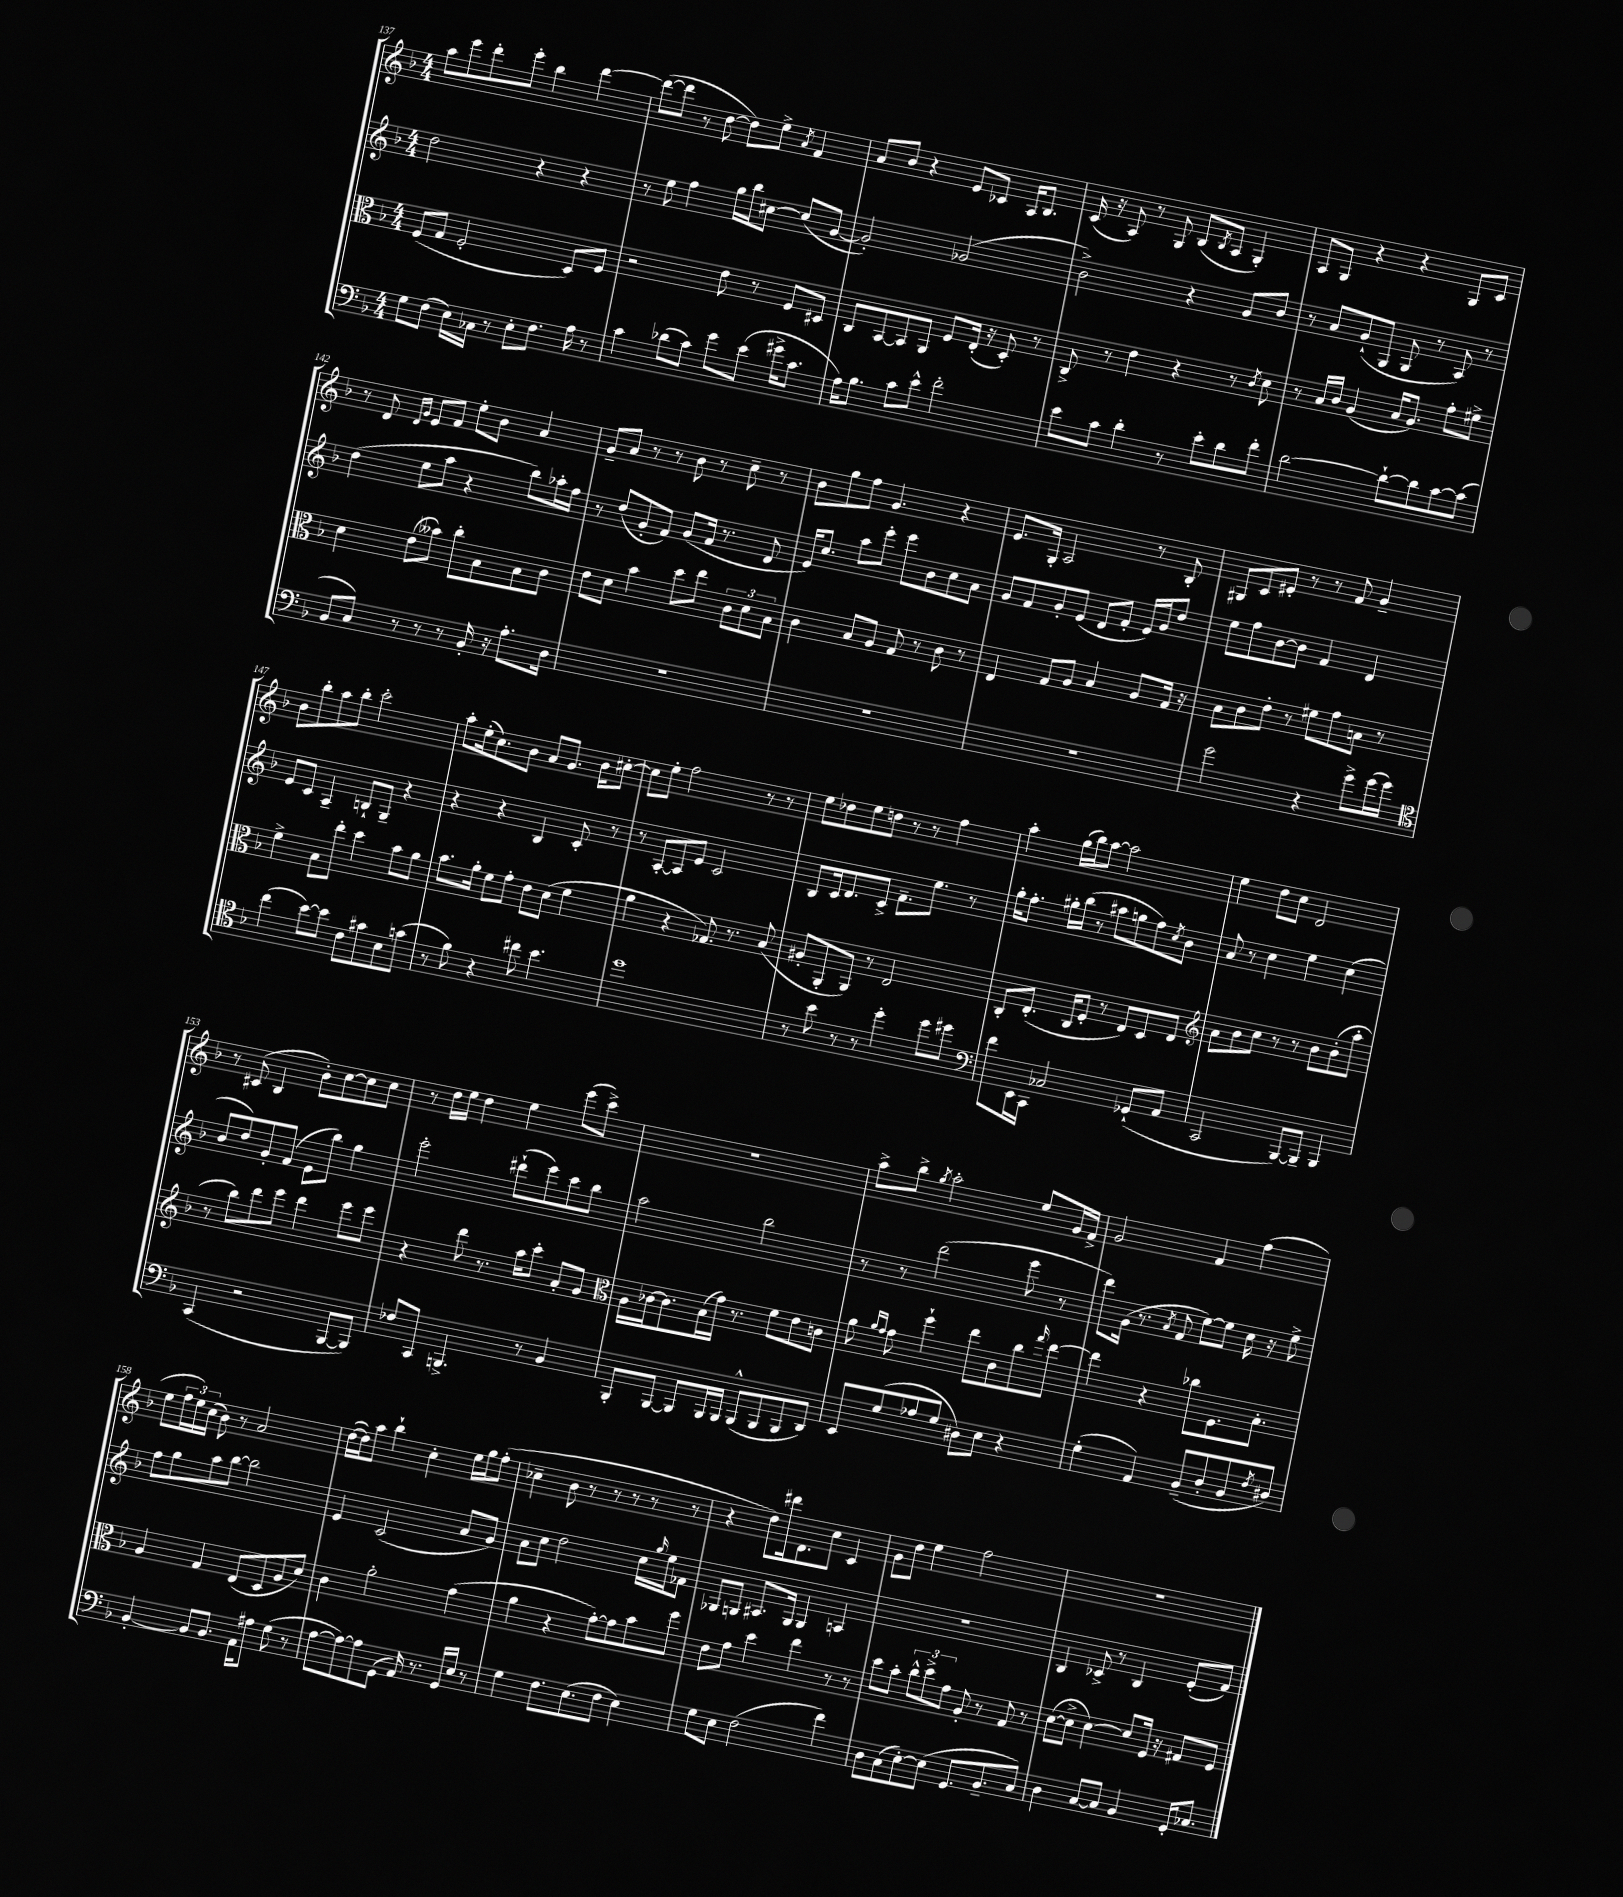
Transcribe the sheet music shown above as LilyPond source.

<<
\new StaffGroup <<
\new Staff = "s0" {
    \clef treble \key f \major \numericTimeSignature \time 4/4
    a''8 e'''8 d'''8-. e'''8-. bes''4 d'''4~ |
    d'''8~( d'''8 r8 d''8~ d''8) e''8-> \acciaccatura { a'8 } f'4 |
    a'8 bes'8 r4 e'8 ces'8 a16 bes8. |
    c'16( r16 a8) r8 g8 bes8( \acciaccatura { bes8 } a8 g4-.) |
    a8 g8 r4 r4 g8 c'8 |
    r8 d'8 \grace { d'16 g'16 } e'8 f'8 e''8-. bes'8 a'4 |
    g'8-- a'8 r8 r8 bes'8 r8 c''8-- r8 |
    bes'8 g''8 f''8 g'4. r4 |
    e'8. g16-. a2 r8 bes8-. |
    gis8 c'8 eis'8-. r8 r8 f'8 g'4-- |
    bes'8 bes''8-. a''8 bes''8-. c'''2-. |
    a''8-. e''16-.( c''8.) bes'8 a'8 g'8. bes'16 cis''8~-. |
    cis''8 e''8-. f''2 r8 r8 |
    e''8 des''8 e''8 d''8 r8 r8 f''4 |
    a''4-. g''16( bes''16) a''8~ a''2 |
    e''4 d''8 c''8 d'2 |
    r8 cis'8( bes4 bes'8-.) c''8~ c''8 c''8 |
    r8 d''16 e''16 d''4 e''4 e'''8( c'''8->) |
    r1 |
    a''8-> bes''8-> \acciaccatura { g''8 } a''2-. e''8 g'16 f'16-> |
    g'2 f'4 f''4( |
    e''8 \tuplet 3/2 { f''16 e''16) c''16( } bes'8) r8 a'2 |
    d''16~( d''16) a''8 bes''4-! c''4-. e''16 g''16 f''8-.( |
    ces''4-- bes'8 r8 r8 r8 r8 r8 |
    r4 d''8) dis'''16 d'8. c''8 c'4 |
    g'8 d''8 e''4 f''2 |
    R1 \bar "|." |
}
\new Staff = "s1" {
    \clef treble \key f \major \numericTimeSignature \time 4/4
    d''2 r4 r4 |
    r8 e''8 f''4 g''16 bes''16 cis''8~ cis''8( g'8~ |
    g'2-.) ges'2( |
    bes'2->) r4 g'8 bes'8 |
    r8 a'8 g'8-!( g8 g8 r8 a8) r8 |
    d''4( e''8 a''8 r4 bes''8) aes''16-. f''16 |
    r8 d''8( g'8-. f'8) g'8( f'16 r8. d'8 |
    e'16) c''8. a''8 e'''8-. e'''8 bes'8 c''8 a'8 |
    g'8 f'8 g'8-. e'8( d'8 f'8-. e'16) g'16 d''8 |
    e''8 f''8 bes'8~ bes'8 f'4 d'4 |
    e'8 c'8 a4-- b8-! g8-- r4 |
    r4 r4 bes4 c'8-. r8 |
    r8 a8~-. a8 e'8 c'2 |
    bes8 c'16 d'8. c'8-> f'8.-- e''8. r8 |
    g''16-. f''8.-. gis''16-. bes''16( r8 ais''8 g''8 f''8) \acciaccatura { c''8 } bes'8 |
    a'8 r8 c''4 e''4 c''4( |
    bes'8 d''8) g'8-. f'8( e'8 bes''8) g''4 |
    e'''2-. dis'''8-!( e'''8) c'''8 bes''8 |
    a''2 bes''2 |
    r8 r8 d'''2( e'''8 r8 |
    d'''8) g'16( r8. \acciaccatura { a'8 } f'8 e''8~) e''8 c''16 r16 e''8-> |
    f''8 g''8 a''8 bes''8~ bes''2 |
    e'4 c'2( a'8 g'8) |
    a'8 c''8 d''2 c''16 \grace { g''16 } e''16 fes'8 |
    ges8 g8 ais8. g16 g4 a4 |
    R1 |
    bes4 ces'8-> r8 bes4 e'8-.( f'8) \bar "|." |
}
\new Staff = "s2" {
    \clef alto \key f \major \numericTimeSignature \time 4/4
    f8( g8 f2-. d8) f8 |
    r2 e'8 r8 f8 dis8 |
    c8 bes,8~ bes,8 a,8 f8 e16-.( r16 d8-.) r8 |
    c8-> r8 e'4 r4 r8 \acciaccatura { c'8 } d'8 |
    r8 bes16 c'16 a4( bes16 a8.) g'8-. fis'8-> |
    d'4 e'8( beses'8) c''8-. bes8 bes8 c'8 |
    e'8 d'8 bes'4 d''8 e''8 \tuplet 3/2 { c'8 d'8 bes8 } |
    c'4 bes8 a8 g8 r8 c'8 r8 |
    e4 g8 a8 bes4 a8 g16 r16 |
    bes8 c'8 e'8-. r8 fis'8 g'8 b8 r8 |
    f'4-> bes8 e''8-. d''4 bes'8 a'8 |
    bes'8. a'16-. f'8 g'8-. e'8 d'8( f'4 |
    a'4 r4 ges8.) r8. bes8( |
    ais8-. a,8-. a,8) r8 e2 |
    c8-. e8.-.( c16 f8-. r8 e8) d8 e8 |
    \clef treble a'8 bes'8 c''8 r8 r8 bes'8 bes'8-.( a''8-. |
    r8 bes''8) d'''8 e'''8 d'''4 e'''8 e'''8 |
    r4 d'''8 r8. a''16 c'''8-. a'8-. g'8 |
    \clef alto a16 ces'16~ ces'8. bes16( g'16) r8. f'8 e'8 c'8 |
    a'8 \grace { a'16 g'16 } g'8 f''4-! e''8 c'8 c''8 \grace { g''16 } e''8~ |
    e''4 r4 ces''8 f8. bes8.-. |
    a4 g4 e8( d8 a8 d'8) |
    c'4 a'2-. g'4( |
    a'4 r4 g'8~-.) g'8 bes'8 f''8 |
    e'8 g'8 d''4 e''4 r8 r8 |
    d''8 bes'8-. \tuplet 3/2 { c''8-^ d''8-> g'8 } a8-. r8 g8 r8 |
    d'8~( d'8-> d'4~) d'8 f16 r16 gis8 f8 \bar "|." |
}
\new Staff = "s3" {
    \clef bass \key f \major \numericTimeSignature \time 4/4
    g8 f8( e16) ces16 r8 e8-. f8. a16 r8 |
    c'4 des'8( c'8) g'8 e'8( gis'16-> c'8. |
    a16) bes8. c'8 e'8-^ f'2-. |
    e'8 c'8 d'4-. r8 e'8-. d'8 f'8-. |
    d'2~ d'8~-! d'8 c'8~ c'8( |
    bes,8 c8) r8 r8 r8 bes,16-. r16 a8.-. d16 |
    R1 |
    R1 |
    R1 |
    g'2 r4 g'8-> g'16( g'16) |
    \clef tenor c''4( bes'8~) bes'8 c'8 gis'8 bes8 g'8( |
    r8 f'8) r4 cis''8 bes'4. |
    d''1 |
    r8 bes'8 r8 r8 d''4-. d''8 dis''8 |
    \clef bass f'8 e,16 c,16 ces2 ges,8-!( a,8 |
    c,2 bes,,8~) bes,,8-- bes,,4 |
    c,4( r2 bes,,8~ bes,,8) |
    fes8 c,8 b,,4.-> r8 bes,4 |
    bes,,8-. bes,,8~ bes,,8 bes,,16 bes,,16 bes,,8-^( bes,,8 bes,,8 d,8) |
    e,8 g8( aes8 g8 dis8) e8 r4 |
    g4-.( a,4) bes,8--( d8-. bes,8 \acciaccatura { f8 } dis8) |
    bes,4~-. bes,8 bes,8. a,16 ais8 g8( r8 |
    a8~ a8~) a8 g,8( a,16) r8. g,16 e16 r8 |
    g4 f8. e8.( f8 e4) |
    g8 e8 f2( f'4) |
    d8 c8( e8~-.) e8( g,8. bes,8.-- c8) |
    d4 c8~ c8 bes,4 g,16-. ces8. \bar "|." |
}
>>
>>
\layout { \context { \Score currentBarNumber = #137 } }
